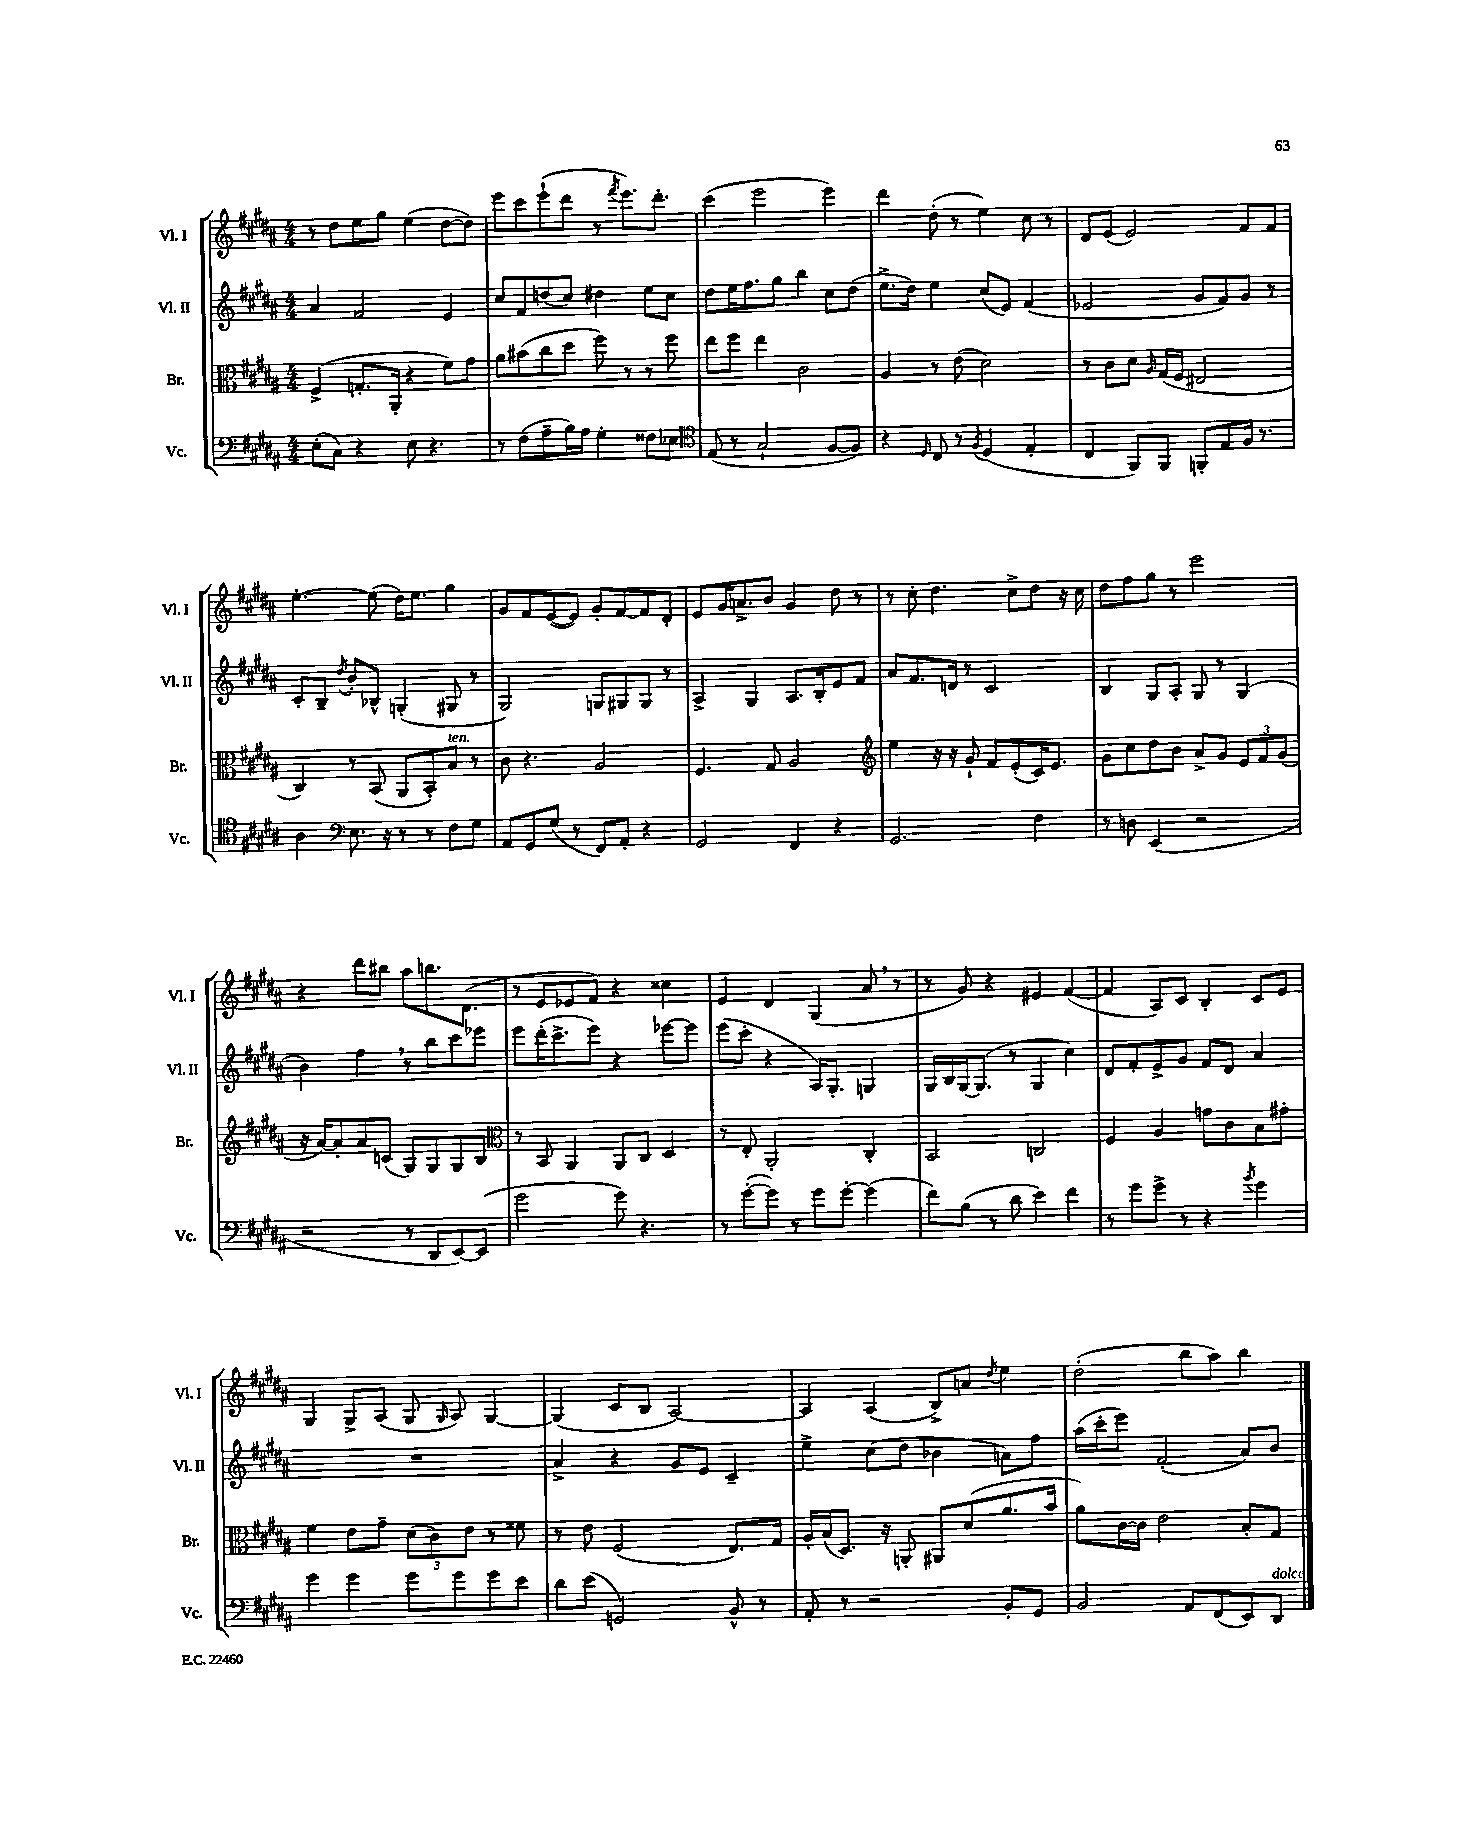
<<
\new StaffGroup <<
\new Staff = "s0" \with { instrumentName = "Vl. I" shortInstrumentName = "Vl. I" } {
    \clef treble \key b \major \numericTimeSignature \time 4/4
    \autoBeamOff r8 dis''8[ e''8 gis''8] e''4( dis''8[~ dis''8]) |
    e'''8[ cis'''8 e'''8-!( dis'''8] r8 \acciaccatura { fis'''8 } e'''8.[) dis'''8.]-. |
    cis'''4( e'''2 e'''4) |
    dis'''4 dis''8-.( r8 e''4) cis''8 r8 |
    dis'8[ e'8]( e'2) fis'8[ fis'8] |
    e''4.~-. e''8( dis''16[) e''8.] gis''4 |
    gis'8[ fis'8 e'8~( e'8]) gis'8[-. fis'8~ fis'8 dis'8]-. |
    e'8[ gis'16 a'8.-> b'8] gis'4 dis''8 r8 |
    r8 cis''8-. dis''4. cis''8[-> dis''8] r16 cis''16 |
    dis''8[ fis''8 gis''8] r8 e'''2 |
    r4 dis'''8[ bis''8] ais''8[ b''8. dis'8.]( |
    r8 e'8[ ees'8 fis'8]) r4 cisis''4 |
    e'4 dis'4 gis4( ais'8 \breathe r8 |
    r8 gis'8) r4 eis'4 fis'4~( |
    fis'4 ais8[) cis'8] b4-. cis'8[ e'8] |
    gis4 gis8[-> ais8]( gis8 \grace { gis16 } ais8) gis4~ |
    gis4( cis'8[ b8] ais2~) |
    ais4 ais4( b8[->) a'8] \acciaccatura { dis''8 } e''4 |
    dis''2-.( b''8[ ais''8]) b''4 \bar "|." |
}
\new Staff = "s1" \with { instrumentName = "Vl. II" shortInstrumentName = "Vl. II" } {
    \clef treble \key b \major \numericTimeSignature \time 4/4
    \autoBeamOff ais'4 fis'2 e'4 |
    cis''8[ fis'8 d''8( cis''8]) dis''4 e''8[ cis''8] |
    dis''8[ e''16 fis''8. gis''8] b''4 cis''8[ dis''8]( |
    e''8.[-> dis''16]) e''4 cis''8[( e'8]) fis'4( |
    ees'2 gis'8[ fis'8) gis'8] r8 |
    cis'8[-. b8]-- \acciaccatura { dis''8 } b'8[-. bes8]-^ g4-.( gis8 r8 |
    gis2) g8[ gis8 gis8] r8 |
    ais4-> gis4 ais8.[ b16-. e'8 fis'8] |
    ais'8[ fis'8. d'16] r8 cis'2 |
    b4 gis8[ ais8]-. gis8 r8 gis4( |
    b'4) fis''4 \breathe r8 b''8[ cis'''8 ees'''8] |
    e'''8[ dis'''16-.( cis'''8.-> e'''8]) r4 ees'''8[~ ees'''8] |
    e'''8[( cis'''8]-. r4 ais16[) gis8.]-. g4 |
    gis16[ b16 gis16~ gis8.]( r8 gis4 cis''4) |
    dis'8[ fis'8-. e'8-> gis'8] fis'8[ dis'8] ais'4 |
    R1 |
    ais'4-> r4 gis'8[ e'8] cis'4-- |
    e''4-> cis''8[( dis''8] bes'4 a'8[) fis''8] |
    ais''16[( cis'''16-. e'''8]) fis'2-.( ais'8[) b'8] \bar "|." |
}
\new Staff = "s2" \with { instrumentName = "Br." shortInstrumentName = "Br." } {
    \clef alto \key b \major \numericTimeSignature \time 4/4
    \autoBeamOff fis4->( g8.[-. ais,16]-. r4 fis'8[) gis'8] |
    ais'8[ bis'8( cis''8 dis''8] fis''8) r8 r8 fis''8 |
    e''8[ fis''8] e''4 cis'2 |
    ais4 r8 e'8( dis'2) |
    r8 cis'8[ dis'8] \grace { ais16 } gis16[( fis16] eis2 |
    cis4) r8 b,8( ais,8[ b,8-.) b8]^\markup { \italic "ten." } r8 |
    cis'8 r4. ais2 |
    fis4. gis8 ais2 |
    \clef treble e''4 r16 r16 gis'8-! fis'8[ e'8-.( cis'16) e'8.] |
    gis'8[ cis''8 dis''8 b'8] ais'8[-> gis'8] \tuplet 3/2 { e'8[ fis'8 gis'8]( } |
    r16 ais'16[~) ais'8-. ais'8 c'8]( gis8[) gis8 gis8 b8] |
    \clef alto r8 b,8 ais,4 ais,8[ cis8] dis4 |
    r8 e8-. ais,2-. cis4-. |
    b,2 c2 |
    fis4 ais4 g'8[ cis'8 b8 gis'8]-. |
    fis'4 e'8[ gis'8]-- \tuplet 3/2 { dis'8[( cis'8) e'8] } r8 fisis'8 |
    r8 e'8 fis2( e8.[) gis16] |
    ais16[-. b16( dis8.]) r16 a,8-. ais,8[ dis'8( ais'8. b'16] |
    ais'8[) cis'16~ cis'16] e'2 b8[-. gis8] \bar "|." |
}
\new Staff = "s3" \with { instrumentName = "Vc." shortInstrumentName = "Vc." } {
    \clef bass \key b \major \numericTimeSignature \time 4/4
    \autoBeamOff e8[-.( cis8]) r4 e8 r4. |
    r8 fis8[( ais8-- b16) ais16] gis4-. fisis8[ ees8] |
    \clef tenor e8( r8 gis2-! fis8[~ fis8]) |
    r4 \grace { dis16 } cis8 r8 \acciaccatura { fis8 } dis4( e4-. |
    cis4 fis,8[) fis,8] f,8[-. e8 fis16] r8. |
    ais4 \clef bass e8. r16 r8 r8 fis8[ gis8] |
    ais,8[ gis,8 gis8]( r8 fis,8[) ais,8]-. r4 |
    gis,2 fis,4 r4 |
    gis,2. fis4 |
    r8 d8 e,4( r2 |
    r2 r8 dis,8[ e,8~) e,8]( |
    gis'2 gis'8) r4. |
    r8 gis'8[~-.( gis'8]) r8 gis'8[ gis'8]~-. gis'4( |
    fis'8[) b8]( r8 dis'8 e'4) fis'4 |
    r8 gis'8[ gis'8]-> r8 r4 \acciaccatura { b'8 } gis'4 |
    gis'4 gis'4 gis'8[ gis'8 gis'8 e'8] |
    dis'8[ e'8]( g,2) b,8-^ r8 |
    ais,8-. r8 r2 b,8[-. gis,8] |
    b,2 ais,8[ fis,8( e,8) dis,8]^\markup { \italic "dolce" } \bar "|." |
}
>>
>>
\layout { \context { \Score \remove "Bar_number_engraver" } }
